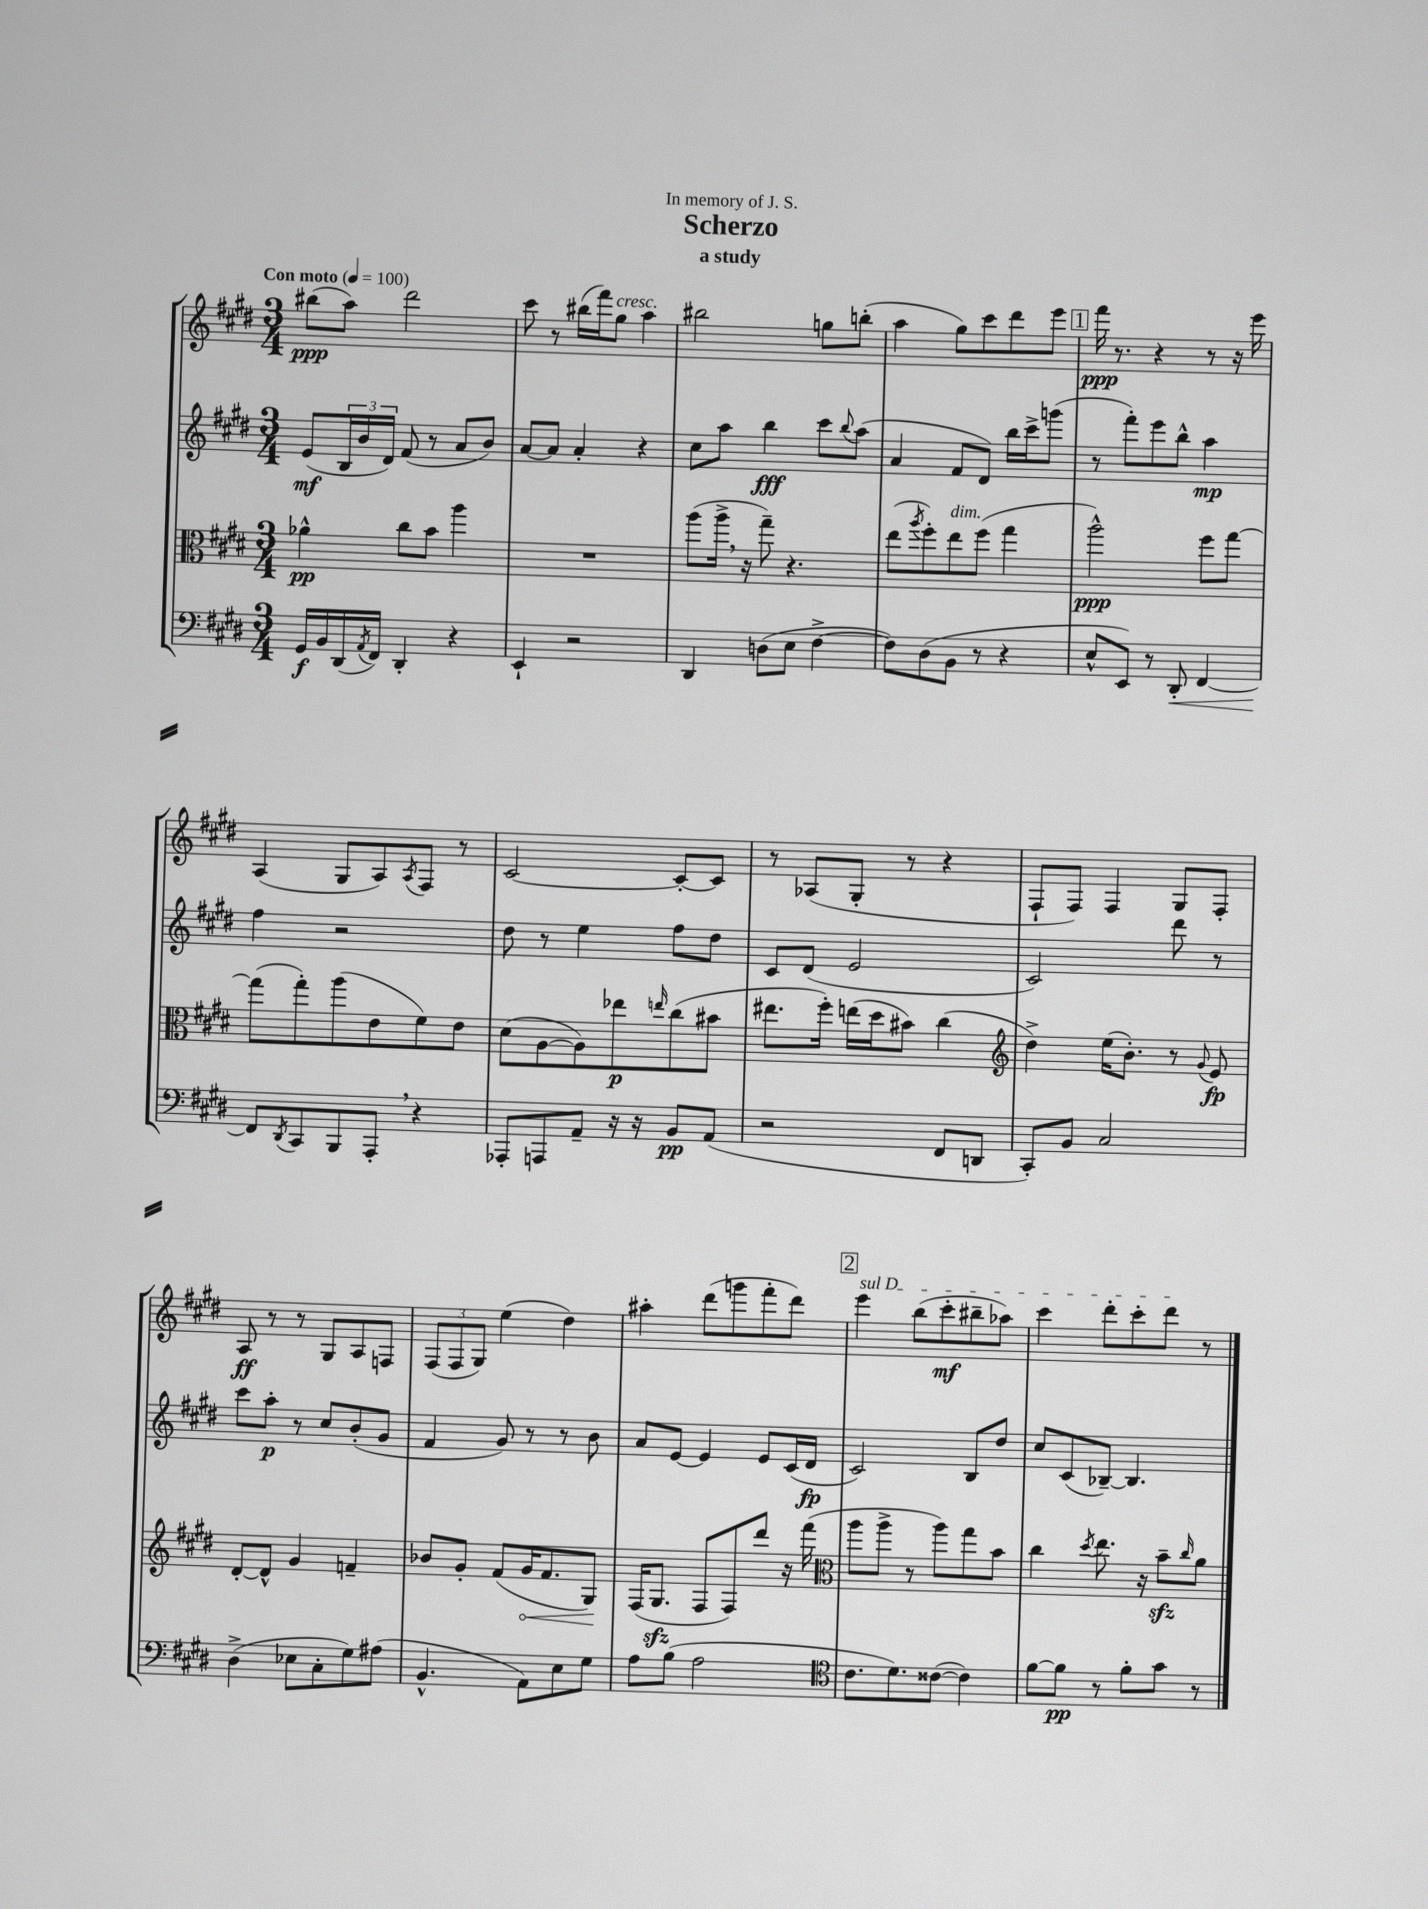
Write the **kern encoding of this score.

**kern	**kern	**kern	**kern
*staff4	*staff3	*staff2	*staff1
*clefF4	*clefC3	*clefG2	*clefG2
*k[f#c#g#d#]	*k[f#c#g#d#]	*k[f#c#g#d#]	*k[f#c#g#d#]
*M3/4	*M3/4	*M3/4	*M3/4
*MM100	*MM100	*MM100	*MM100
16GG#/LL	4a-^^\	(8e/L	(8bb#\L
16BB/	.	.	.
(16DD#/	.	24B/L	8aa\J)
.	.	24b/	.
8qAA/	.	.	.
16FF#/JJ)	.	.	.
.	.	24d#/JJ)	.
4DD#'/	8cc#\L	(8f#/	2ddd#\
.	8b\J	8r	.
4r	4aa\	8a/L	.
.	.	8b/J)	.
=	=	=	=
4EE`/	2.r	[8a/L	8ccc#\
.	.	8a/]J	8r
2r	.	4a'/	(16bb#\LL
.	.	.	16fff#\J)
.	.	.	8gg#\J
.	.	4r	4aa\
=	=	=	=
4DD#/	(8aa\L	8cc#\L	2bb#\
.	16aa^\Jk	8aa\J	.
.	16r	.	.
(8D\L	8gg#~\)	4bb\	.
8E\J	4.r	.	.
[4F#^\	.	8ccc#\L	8gg\L
.	.	8qqbb/	.
.	.	(8aa\J	(8bb'\J
=	=	=	=
8F#\]L)	(8ee\L	4a/	4aa\
.	8qaa/	.	.
(8D#\	8ff#'\)	.	.
8BB\J	8ee\	8f#/L	8gg#\L)
8r	(8ff#\J	8d#/J)	8ccc#\
4r	4gg#\	16bb\LL	8ddd#\
.	.	16ccc#^\J	.
.	.	(8ggg\J	8eee\J
=	=	=	=
8E^^/L	2aa^^\)	8r	16fff#\
.	.	.	8.r
8EE/J)	.	8fff#'\L)	.
8r	.	8eee\	4r
8DD#'/	.	8bb^^\J	.
[4FF#/	8ff#\L	4aa\	8r
.	[8gg#\J	.	16r
.	.	.	16eee\
=	=	=	=
8FF#/]L	(8gg#\]L	4ff#\	(4A/
8qDD#/	.	.	.
8CC#/	8gg#'\)	.	.
8BBB/	(8aa\	2r	8G#/L
8AAA'/J	8e\	.	8A/)
.	.	.	8qA/
4r	8f#\)	.	8F#/J
.	8e\J	.	8r
=	=	=	=
8AAA-'/L	(8d#\L	8dd#\	[2c#/
8AAA/	[8A\	8r	.
8AA~/J	8A\])	4ee\	.
16r	8ee-\	.	.
16r	.	.	.
.	16qqee/	.	.
8BB/L	(8cc#\	8ff#\L	8c#'/_L
(8AA/J	8b#\J	8dd#\J	8c#/]J
=	=	=	=
2r	8.ee#\L	8c#/L	8r
.	.	(8d#/J	(8A-/L
.	16ff#'\Jk)	.	.
.	(16ee\LL	2e/	8G#'/J
.	16dd#\J	.	.
.	8b#\J)	.	8r
8FF#/L	(4cc#\	.	4r
8DD/J	.	.	.
=	=	=	=
*	*clefG2	*	*
8CC#'/L)	4dd#^\)	2c#/)	8F#`/L
8BB/J	.	.	8F#/J)
2C#/	(16ee\LK	.	4F#/
.	8.b'\J)	.	.
.	8r	8ddd#\	8G#/L
.	8qqg#/	.	.
.	8e/	8r	8F#'/J
=	=	=	=
(4D#^\	[8d#'/L	8ccc#\L	8A/
.	8d#^^/]J	8aa'\J	8r
8E-\L	4g#/	8r	8r
8C#'\	.	8cc#/L	8G#/L
8G#\)	4f~/	(8b'/	8A/
(8A#\J	.	8g#/J	8F/J
=	=	=	=
4.BB^^/	8b-/L	4f#/	(12F#/L
.	.	.	12F#/
.	8g#'/J	.	.
.	.	.	12G#/J)
.	(8f#/L	8g#/)	(4ee\
8AA\L)	16g#/K	8r	.
.	8.f#/	.	.
8E\	.	8r	4dd#\)
8G#\J	8G#/J)	8b\	.
=	=	=	=
8A\L	(16F#/LK	8a/L	4aa#'\
.	8.G#/J	.	.
(8B\J	.	[8e/J	.
2A\	8F#/L	4e/]	(8ddd#\L
.	8F#/)	.	8ggg\
.	8ddd#/J	8e/L	8fff#'\
.	16r	(16c#/L	8ddd#\J)
.	(16fff#\	16d#/JJ	.
=	=	=	=
*clefC4	*clefC3	*	*
8.c#\L	8aa\L	2c#/)	4eee\
.	8aa^\J	.	.
8.d#\)	.	.	.
.	8r	.	(8bb\L
([8c##\J	8aa\L)	.	8ccc#'\
4c##\])	8gg#\	8B/L	8bb#~\
.	8b\J	8dd#/J	8aa-\J)
=	=	=	=
[8f#\L	4cc#\	8cc#/L	4ccc#\
8f#\]J	.	(8c#/	.
.	8qdd#/	.	.
8r	8.ee\	[8B-~/J)	8ddd#'\L
8f#'\L	.	4.B-/]	8ccc#'\
.	16r	.	.
8g#\J	8b~\L	.	8ddd#\J
.	16qqcc#/	.	.
8r	8a\J	.	8r
==	==	==	==
*-	*-	*-	*-
